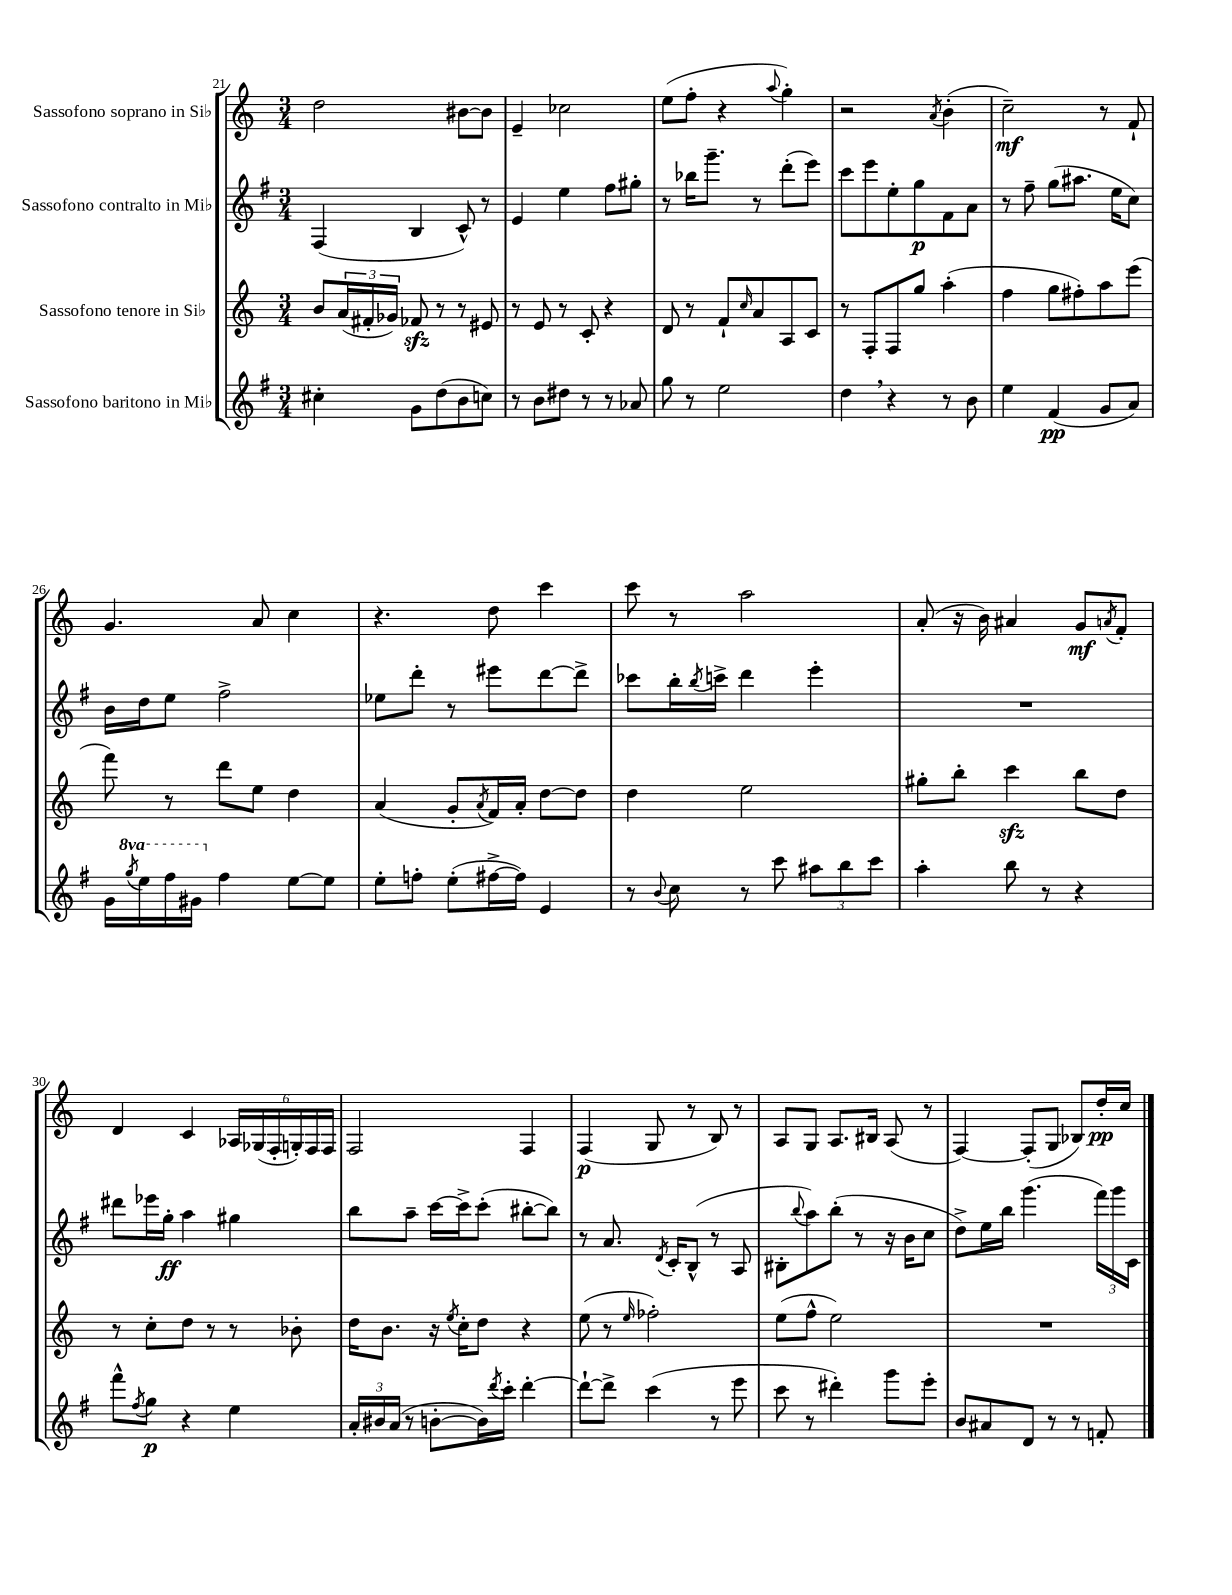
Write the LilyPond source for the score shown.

<<
\new StaffGroup <<
\new Staff = "s0" \with { instrumentName = "Sassofono soprano in Sib" } {
    \clef treble \key c \major \numericTimeSignature \time 3/4
    d''2 bis'8~ bis'8 |
    e'4-- ces''2 |
    e''8( f''8-. r4 \appoggiatura { a''8 } g''4-.) |
    r2 \acciaccatura { a'8 } b'4-.( |
    c''2--\mf) r8 f'8-! |
    g'4. a'8 c''4 |
    r4. d''8 c'''4 |
    c'''8 r8 a''2 |
    a'8-.( r16 b'16) ais'4 g'8\mf \acciaccatura { a'8 } f'8-. |
    d'4 c'4 \tuplet 6/4 { aes16 ges16( f16-. g16-.) f16 f16 } |
    f2 f4 |
    f4\p( g8 r8 b8) r8 |
    a8 g8 a8. bis16 a8( r8 |
    f4~) f8-.( g8 bes8) d''16-.\pp c''16 \bar "|." |
}
\new Staff = "s1" \with { instrumentName = "Sassofono contralto in Mib" } {
    \clef treble \key g \major \numericTimeSignature \time 3/4
    fis4( b4 c'8-^) r8 |
    e'4 e''4 fis''8 gis''8-. |
    r8 bes''16 g'''8.-- r8 d'''8-.( e'''8) |
    c'''8 e'''8 e''8-. g''8\p fis'8 a'8 |
    r8 fis''8-- g''8( ais''8. e''16 c''8) |
    b'16 d''16 e''8 fis''2-> |
    ees''8 d'''8-. r8 eis'''8 d'''8~ d'''8-> |
    ces'''8 b''16-. \acciaccatura { b''8 } c'''16-> d'''4 e'''4-. |
    R2. |
    dis'''8 ees'''16 g''16-.\ff a''4 gis''4 |
    b''8 a''8-- c'''16~ c'''16-> c'''8-.( bis''8~-. bis''8) |
    r8 a'8. \acciaccatura { d'8 } c'16-. b8-^( r8 a8 |
    bis8-. \appoggiatura { b''8 } a''8) b''8-.( r8 r16 b'16 c''8 |
    d''8->) e''16 b''16 g'''4.( \tuplet 3/2 { fis'''16) g'''16 c'16 } \bar "|." |
}
\new Staff = "s2" \with { instrumentName = "Sassofono tenore in Sib" } {
    \clef treble \key c \major \numericTimeSignature \time 3/4
    b'8 \tuplet 3/2 { a'16( fis'16-. ges'16) } fes'8\sfz r8 r8 eis'8 |
    r8 e'8 r8 c'8-. r4 |
    d'8 r8 f'8-! \grace { c''16 } a'8 a8 c'8 |
    r8 f8-. f8 g''8 a''4-.( |
    f''4 g''8 fis''8-.) a''8 e'''8( |
    f'''8) r8 d'''8 e''8 d''4 |
    a'4( g'8-. \acciaccatura { a'8 } f'16) a'16-. d''8~ d''8 |
    d''4 e''2 |
    gis''8-. b''8-. c'''4\sfz b''8 d''8 |
    r8 c''8-. d''8 r8 r8 bes'8-. |
    d''16 b'8. r16 \acciaccatura { e''8 } c''16-. d''8 r4 |
    e''8( r8 \grace { e''16 } fes''2-.) |
    e''8( f''8-^ e''2) |
    R2. \bar "|." |
}
\new Staff = "s3" \with { instrumentName = "Sassofono baritono in Mib" } {
    \clef treble \key g \major \numericTimeSignature \time 3/4 \set Staff.ottavationMarkups = #ottavation-simple-ordinals
    cis''4-. g'8 d''8( b'8 c''8) |
    r8 b'8 dis''8 r8 r8 aes'8 |
    g''8 r8 e''2 |
    d''4 \breathe r4 r8 b'8 |
    e''4 fis'4\pp( g'8 a'8) |
    g'16 \ottava #1 \acciaccatura { g'''8 } e'''16 fis'''16 gis''16 \ottava #0 fis''4 e''8~ e''8 |
    e''8-. f''8-. e''8-.( fis''16~-> fis''16) e'4 |
    r8 \appoggiatura { b'8 } c''8 r8 c'''8 \tuplet 3/2 { ais''8 b''8 c'''8 } |
    a''4-. b''8 r8 r4 |
    fis'''8-^ \acciaccatura { fis''8 } g''8\p r4 e''4 |
    \tuplet 3/2 { a'16-. bis'16 a'16( } r8 b'8~-. b'16) \acciaccatura { d'''8 } c'''16-. d'''4~-. |
    d'''8~-! d'''8-> c'''4( r8 e'''8 |
    c'''8 r8 dis'''4-.) g'''8 e'''8-. |
    b'8 ais'8 d'8 r8 r8 f'8-. \bar "|." |
}
>>
>>
\layout { \context { \Score currentBarNumber = #21 } }
